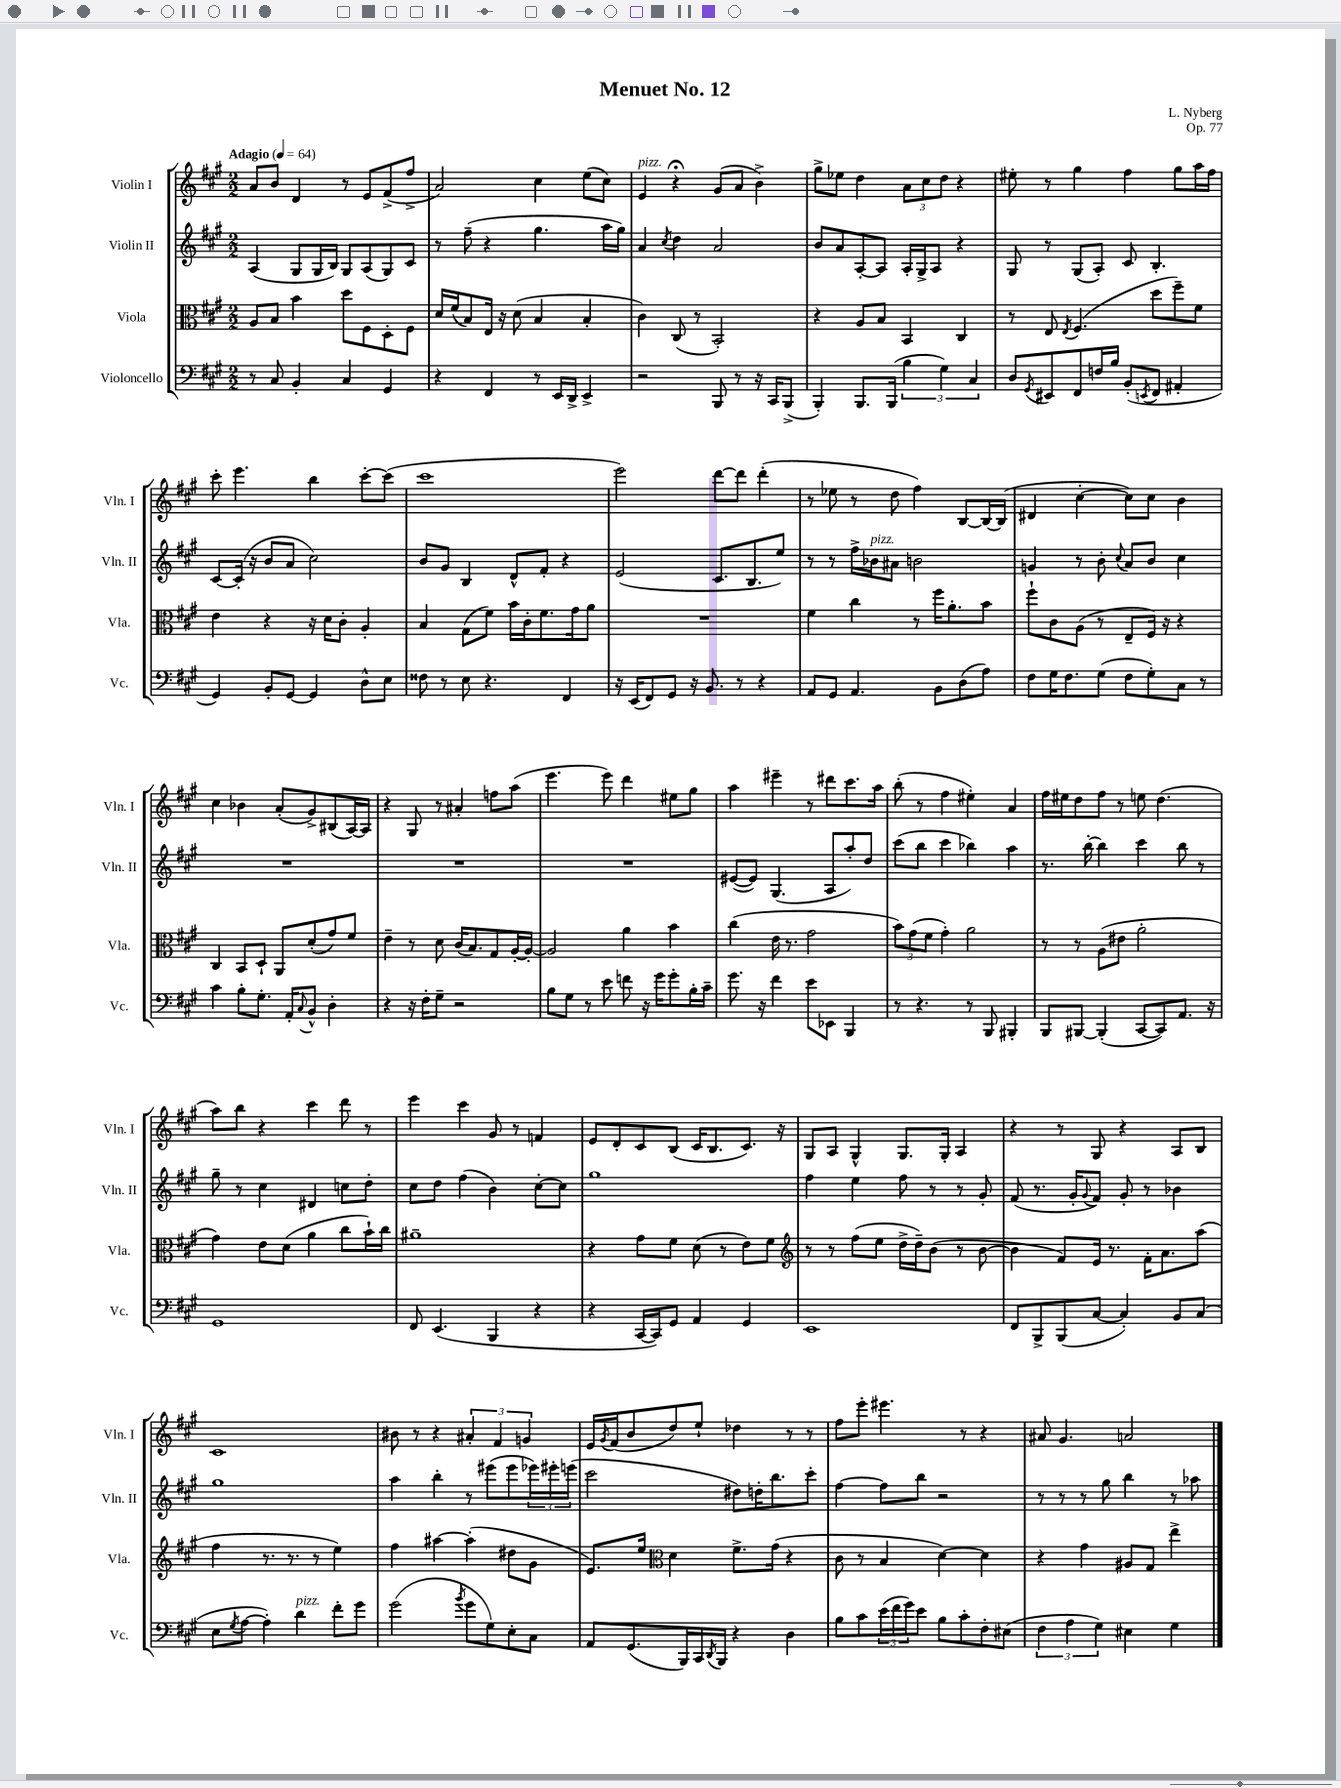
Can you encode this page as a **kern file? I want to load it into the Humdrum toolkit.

**kern	**kern	**kern	**kern
*staff4	*staff3	*staff2	*staff1
*clefF4	*clefC3	*clefG2	*clefG2
*k[f#c#g#]	*k[f#c#g#]	*k[f#c#g#]	*k[f#c#g#]
*M2/2	*M2/2	*M2/2	*M2/2
*MM64	*MM64	*MM64	*MM64
8r	8A/L	(4A/	8a/L
8C#/	8B/J	.	8b/J
4BB'/	4b\	8G#/L	4d/
.	.	16G#/L	.
.	.	16B/JJ)	.
4C#/	8dd\L	8G#/L	8r
.	8F#\	(8A/	8e/L
4GG#/	8D'\	8G#/)	(8f#^/
.	8F#\J	8c#/J	8ff#^/J
=	=	=	=
4r	16d/LL	8r	2a/)
.	(16f#/J	.	.
.	8B/)	(8ff#~\	.
4FF#/	16E/Jk	4r	.
.	16r	.	.
.	(8d\	.	.
8r	4B/	4.gg#\	4cc#\
16EE/LL	.	.	.
16DD^/JJ	.	.	.
4EE^/	4B'/	.	(8ee\L
.	.	16aa\LL	8cc#\J)
.	.	16gg#\JJ)	.
=	=	=	=
2r	4c#\)	4a/	4e/
.	.	8qcc#/	.
.	(8C#/	4dd\	4r;
.	8r	.	.
8BBB/	2BB'/)	2a/	(8g#/L
8r	.	.	8a/J
16r	.	.	4b^\)
16CC#/LK	.	.	.
(8BBB^/J	.	.	.
=	=	=	=
4BBB'/)	4r	8b/L	8gg#^\L
.	.	8a/	8ee-\J
8.BBB/L	8A/L	[8A'/	4dd\
.	8B/J	8A/]J	.
(16BBB/Jk	.	.	.
6B\	4BB/	16A'/LL	12a\L
.	.	16G#^/J	.
.	.	.	12cc#\
.	.	8A/J	.
6G#\)	.	.	12dd\J
.	4C#/	4r	4r
6C#/	.	.	.
=	=	=	=
8D/L	8r	8G#/	8ee#'\
8qGG#/	.	.	.
8EE#/	8E/	8r	8r
.	8qE/	.	.
8FF#/	(4.F#/	(8G#/L	4gg#\
16F/L	.	8A'/J)	.
16B/JJ	.	.	.
(8BB'/L	.	8c#/	4ff#\
8qEE/	.	.	.
8FF#/J	8dd\L	4.B'/	.
4AA#'/	8ff#~\)	.	8gg#\L
.	8f#\J	.	16aa\L
.	.	.	16ff#\JJ
=	=	=	=
4GG#/)	4e\	[8c#/L	8ccc#'\
.	.	(16c#'/]Jk	4.eee\
.	.	16r	.
8BB'/L	4r	8b/L	.
[8GG#/J	.	8a/J	.
4GG#/]	16r	2cc#\)	4bb\
.	16d\LK	.	.
.	8c#'\J	.	.
8D^^\L	4A'/	.	[8ccc#'\L
8E\J	.	.	(8ccc#\]J
=	=	=	=
8F##\	4B/	8b/L	1ccc#
8r	.	8g#/J	.
8E\	(8G#\L	4B/	.
4.r	8f#\J)	.	.
.	16b\LL	8d^^/L	.
.	16c#'\J	.	.
.	8.f#\	8f#'/J	.
4FF#/	.	4r	.
.	16g#\k	.	.
.	8a\J	.	.
=	=	=	=
16r	1r	(2e/	2eee\)
(16EE/LK	.	.	.
8FF#/)	.	.	.
8GG#/J	.	.	.
16r	.	.	.
8.BB/	.	.	.
.	.	8.c#/L	[8ddd\L
8r	.	.	8ddd\]J
.	.	8.B/	.
4r	.	.	(4ddd'\
.	.	8ee/J)	.
=	=	=	=
8AA/L	4f#\	8r	8r
8GG#/J	.	8r	8ee-\
4.AA/	4cc#\	16ff#^\LL	8r
.	.	16b-\J	.
.	.	8a#\J	8dd\
.	8r	2b\	4ff#\)
8BB\L	16ff#\LK	.	.
.	8.a'\	.	.
(8D\	.	.	[8B/L
8A\J)	8b\J	.	16B/_L
.	.	.	(16B/]JJ
=	=	=	=
8F#\L	8ff#`\L	4g/	4d#/
16G#\K	8c#\	.	.
8.F#\	.	.	.
.	(8A\J	8r	[4cc#'\
(8G#\J	8r	8b'\	.
.	.	8qqcc#/	.
8F#\L	8E~/L	8a/L	8cc#\]L)
8G#'\)	16F#/Jk)	8b/J	8cc#\J
.	16r	.	.
8C#\J	4r	4cc#\	4b\
8r	.	.	.
=	=	=	=
4c#\	4C#/	1r	4cc#\
8B'\L	8BB/L	.	4b-\
8.G#'\J	8D`/J	.	.
.	8AA/L	.	(8a'/L
16AA'/LK	.	.	.
8qqC#/	.	.	.
8BB^^/J	(8d'/	.	8g#^/)
4D'\	8g#/)	.	(8B#/
.	8f#/J	.	[16A/L)
.	.	.	16A/]JJ
=	=	=	=
4r	4e~\	1r	4r
16r	8r	.	8G#/
16F#'\LK	.	.	.
8G#~\J	8d\	.	8r
2r	(16c#/LK	.	4a#'/
.	8.B/)	.	.
.	8G#/	.	8ff\L
.	[16A'/L	.	(8aa\J
.	16A'/_JJ	.	.
=	=	=	=
8B\L	2A/]	1r	4.eee\
8G#\J	.	.	.
8r	.	.	.
8e\	.	.	8eee\)
8f\	4a\	.	4ddd\
16r	.	.	.
16g#\LK	.	.	.
8g#'\	4b\	.	8ee#\L
16B'\L	.	.	8gg#\J
16c#~\JJ	.	.	.
=	=	=	=
8.g#\	(4cc#\	([8e#/L	4aa\
.	.	8e#/]J)	.
16r	.	.	.
4f#\	16e\	(4.G#/	4eee#~\
.	8.r	.	.
8e\L	2g#\	.	8r
8EE-\J	.	8A/L	8ddd#\L
4BBB/	.	8aa'/)	8.ccc#\
.	.	8dd/J	.
.	.	.	16aa\Jk
=	=	=	=
8r	12b\L)	(8ccc#\L	(8bb'\
.	(12g#\	.	.
4.r	.	8bb\J	8r
.	12f#\J	.	.
.	4g#'\)	4ccc#\	4ff#\
8r	2a\	4bb-\)	4ee#'\)
8BBB/	.	.	.
4BBB#'/	.	4aa\	4a/
=	=	=	=
8BBB/L	8r	8.r	16ff#\LL
.	.	.	16ee#\J
[8BBB#/J	8r	.	8dd\
.	.	[16bb'\	.
(4BBB#'/]	(8A\L	4bb\]	8ff#\J
.	8e#\J	.	8r
[8CC#/L	2a'\	4ccc#\	8ee\
8CC#/])	.	.	(4.dd\
8.AA/J	.	8bb\	.
.	.	8r	.
16r	.	.	.
=	=	=	=
1GG#	4g#\)	8gg#~\	8aa\L)
.	.	8r	8bb\J
.	8e\L	4cc#\	4r
.	(8d\J	.	.
.	4a\	4d#/	4ccc#\
.	8cc#\L	8cc\L	8ddd\
.	16b`\L)	8dd'\J	8r
.	16cc#\JJ	.	.
=	=	=	=
8FF#/	1a#~	8cc#\L	4eee\
(4.EE/	.	8dd\J	.
.	.	(4ff#\	4ccc#\
4BBB/	.	4b\)	8g#/
.	.	.	8r
4r	.	[8cc#'\L	4f/
.	.	8cc#\]J	.
=	=	=	=
4r	4r	1gg#	8e/L
.	.	.	8d'/
[16CC#/LL	8g#\L	.	8c#/
16CC#/]J)	.	.	.
8GG#/J	8f#\J	.	(8B/J
4AA/	(8d\	.	16c#/LK
.	.	.	8.B/
.	8r	.	.
4GG#/	8e\L)	.	8.c#/J)
.	8f#\J	.	.
.	.	.	16r
=	=	=	=
*	*clefG2	*	*
1EE	8r	4ff#\	8G#/L
.	8r	.	8A/J
.	(8ff#\L	4ee\	4G#^^/
.	8ee\J	.	.
.	16dd^\LL	8ff#\	8.G#/L
.	16dd~\J)	.	.
.	(8b\J	8r	.
.	.	.	16G#'/Jk
.	8r	8r	4A/
.	[8b\	8g#'/	.
=	=	=	=
8FF#/L	4b\]	(8f#/	4r
8BBB^/	.	8.r	.
(8BBB/	8f#/L)	.	8r
.	.	16g#'/LK	.
.	.	8qqg#/	.
[8C#/J	16e/Jk	8f#/J)	8G#/
.	8.r	.	.
4C#'/])	.	8g#'/	4r
.	16f#'\LK	8r	.
.	8.a\	.	.
8BB/L	.	4b-\	8A/L
(8C#/J	(8aa\J	.	8B/J
=	=	=	=
8E\L	4ff#\	1gg#	1c#
8qG#/	.	.	.
[8A\J	.	.	.
4A'\])	8.r	.	.
.	8.r	.	.
4d\	.	.	.
.	8r	.	.
8f#'\L	4ee\)	.	.
8g#\J	.	.	.
=	=	=	=
(2g#\	4ff#\	4aa\	8b#\
.	.	.	8r
.	[4aa#\	4bb'\	4r
8qb/	.	.	.
8g#\L	(4aa#'\]	8r	6a#'/
8G#\)	.	(8eee#\L	.
.	.	.	6f#/
8E'\	8dd#\L	8eee#\	.
.	.	.	6g/
8C#\J	8g#\J	24eee-\L)	.
.	.	24eee#'\	.
.	.	(24eee\JJ	.
=	=	=	=
8AA/L	8.e/L)	2ccc#\	16e/LL
.	.	.	8qg#/
.	.	.	(16f#/J
(8.GG#/	.	.	8b/
.	16ee/Jk	.	.
*	*clefC3	*	*
.	4d\	.	8dd/)
16BBB/L)	.	.	.
16CC#/	.	.	8ee`/J
8qDD/	.	.	.
16BBB/JJ	.	.	.
4r	8.f#^\L	8dd#\L)	4dd-\
.	.	16dd'\K	.
.	(16g#\Jk	8.bb\	.
4D\	4r	.	8r
.	.	8ccc#'\J	8r
=	=	=	=
8B\L	8c#\	[4ff#\	8ff#\L
8c#\	8r	.	8eee'\J
(24e\L	4B/	8ff#\]L	4.eee#\
24f#\	.	.	.
24g#\J)	.	.	.
8e\J	.	8bb\J	.
8B\L	[4d\)	2r	.
8c#'\	.	.	8r
8F#'\	4d\]	.	4r
(8E#\J	.	.	.
=	=	=	=
6F#\	4r	8r	8a#/
.	.	8r	4.g#/
6A\	.	.	.
.	4g#\	8r	.
6G#\)	.	.	.
.	.	8gg#\	.
4E#\	8A#/L	4bb\	2a/
.	8G#/J	.	.
4G#\	4ee^\	8r	.
.	.	8aa-\	.
==	==	==	==
*-	*-	*-	*-
